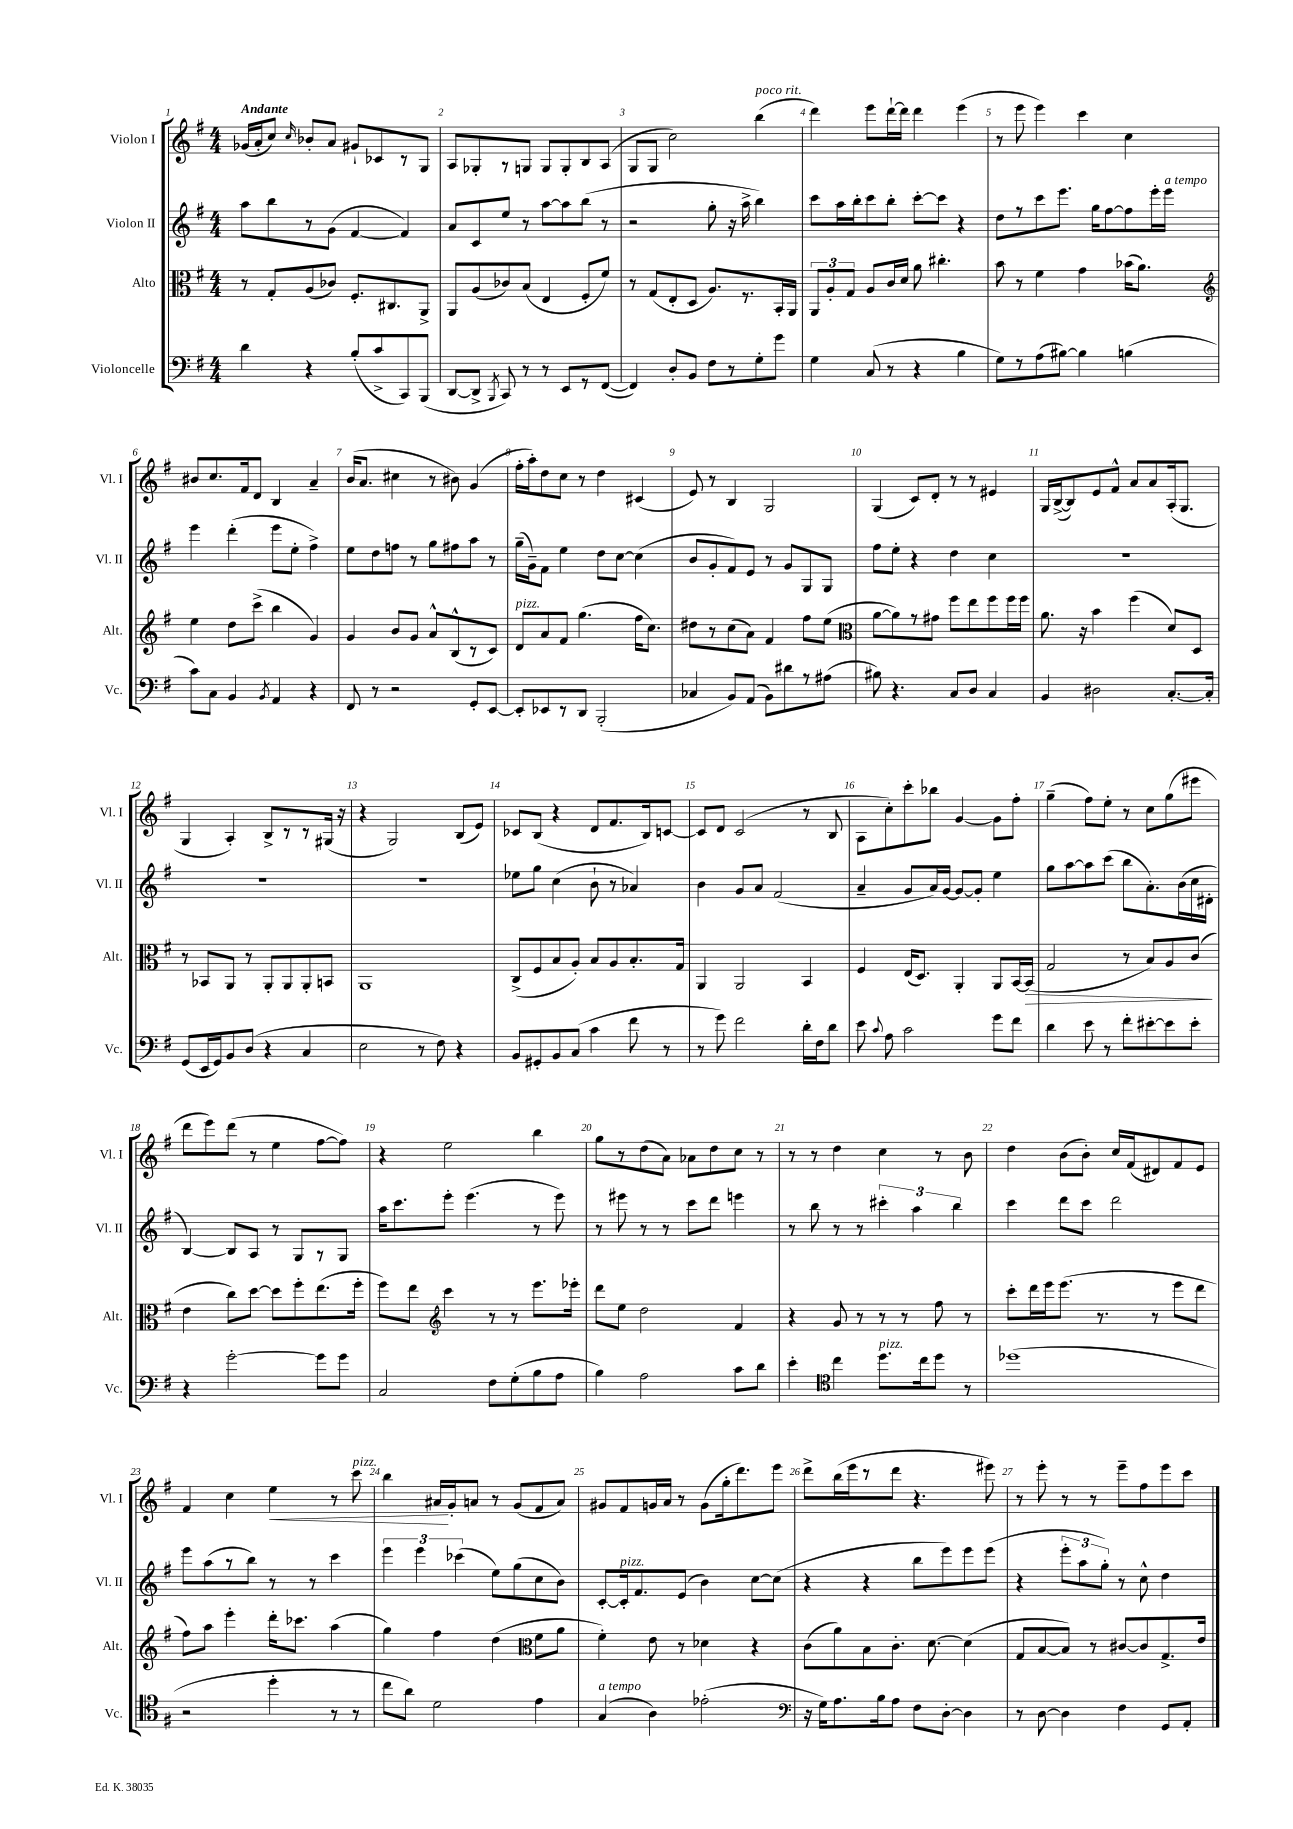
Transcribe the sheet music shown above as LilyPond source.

<<
\new StaffGroup <<
\new Staff = "s0" \with { instrumentName = "Violon I" shortInstrumentName = "Vl. I" } {
    \clef treble \key g \major \numericTimeSignature \time 4/4 \tempo "Andante"
    \autoBeamOff ges'16[( a'16-. c''8]) \grace { c''16 } bes'8[-. a'8] gis'8[-! ces'8 r8 g8] |
    a8[ ges8-. r8 g8] g8[ g8-. b8 a8]( |
    g8[ g8] c''2) b''4^\markup { \italic "poco rit." }( |
    d'''4) e'''8[ d'''16~-! d'''16] d'''4 e'''4( |
    r8 e'''8 e'''4) c'''4 c''4 |
    bis'8[ c''8. fis'16 d'8] b4 a'4-- |
    b'16[( a'8.] cis''4 r8 bis'8) g'4( |
    fis''16[-. a''16-.) d''8 c''8] r8 d''4 cis'4( |
    e'8) r8 b4 g2 |
    g4( c'8[) d'8]-. r8 r8 eis'4 |
    g16[ b16~->( b8) e'8 fis'8]-^ a'8[ a'8 a16-.( g8.] |
    g4 a4-.) b8[-> r8 r8 gis16]( r16 |
    r4 g2) b8[( e'8]) |
    ces'8[ b8]( r4 d'8[ fis'8. b16) c'8]~ |
    c'8[ d'8] c'2( r8 b8 |
    a8[ c''8-.) c'''8-. bes''8] g'4~ g'8[ fis''8]-. |
    g''4--( fis''8[) e''8]-. r8 c''8[ g''8( eis'''8] |
    d'''8[ e'''8) d'''8]( r8 e''4 fis''8[~ fis''8]) |
    r4 e''2 b''4 |
    g''8[ r8 d''8( a'8]) aes'8[ d''8 c''8] r8 |
    r8 r8 d''4 c''4 r8 b'8 |
    d''4 b'8[( b'8]-.) c''16[ fis'16( dis'8) fis'8 e'8] |
    fis'4 c''4 e''4\< r8 c'''8^\markup { \italic "pizz." } |
    b''4 ais'16[\! g'16-. a'8] r8 g'8[( fis'8 a'8]) |
    gis'8[ fis'8 g'16 a'16] r8 g'8[( g''16-. d'''8.) e'''8] |
    d'''8[-> b''16( e'''16 r8 d'''8] r4. eis'''8) |
    r8 e'''8-. r8 r8 e'''8[-- fis''8 e'''8 c'''8] \bar "|." |
}
\new Staff = "s1" \with { instrumentName = "Violon II" shortInstrumentName = "Vl. II" } {
    \clef treble \key g \major \numericTimeSignature \time 4/4
    \autoBeamOff a''8[ b''8 r8 g'8]( fis'4~ fis'4) |
    a'8[ c'8 e''8] r8 a''8[~ a''8 b''8]( r8 |
    r2 g''8-. r16 a''16-> b''4) |
    c'''8[ a''16 b''16-. c'''8 b''8]-. c'''8[~-. c'''8] r4 |
    d''8[ r8 c'''8 e'''8.] g''16[ fis''8~ fis''8 e'''16-. e'''16]^\markup { \italic "a tempo" } |
    e'''4 d'''4-.( e'''8[ e''8]-. fis''4->) |
    e''8[ d''8 f''8] r8 g''8[ fis''8 a''8] r8 |
    g''16[--( g'16--) fis'8] e''4 d''8[ c''8]~ c''4( |
    b'8[ g'8-. fis'8) e'8] r8 g'8[ g8 g8] |
    fis''8[ e''8]-. r4 d''4 c''4 |
    R1 |
    R1 |
    R1 |
    ees''8[ g''8] c''4( b'8-! r8 aes'4) |
    b'4 g'8[ a'8] fis'2( |
    a'4-- g'8[ a'16) g'16]~ g'8[~ g'8]-. e''4 |
    g''8[ a''8~ a''8 c'''8]( b''8[ a'8.-.) b'16( c''16 dis'16]-. |
    b4~) b8[ a8] r8 g8[ r8 g8] |
    a''16[ c'''8. e'''8]-. e'''4.( r8 e'''8) |
    r8 eis'''8 r8 r8 c'''8[ d'''8] e'''4 |
    r8 b''8 r8 r8 \tuplet 3/2 { cis'''4-. a''4 b''4 } |
    c'''4 d'''8[ c'''8] d'''2 |
    e'''8[ a''8( r8 b''8]) r8 r8 c'''4 |
    \tuplet 3/2 { e'''4 e'''4 ces'''4( } e''8[) g''8( c''8 b'8]) |
    c'8[~-. c'16-.^\markup { \italic "pizz." } fis'8. e'8]( b'4) c''8[~ c''8]( |
    r4 r4 b''8[ e'''8) e'''8 e'''8]( |
    r4 \tuplet 3/2 { e'''8[-. a''8 g''8]-.) } r8 c''8-^ d''4 \bar "|." |
}
\new Staff = "s2" \with { instrumentName = "Alto" shortInstrumentName = "Alt." } {
    \clef alto \key g \major \numericTimeSignature \time 4/4
    \autoBeamOff r8 g8[-. a8( ces'8]) fis8.[-. cis8. a,8]-> |
    a,8[ a8( ces'8) b8]( e4 fis8[-. fis'8]) |
    r8 g8[( e8-. d8] a8.[) r8. b,16-. a,16] |
    \tuplet 3/2 { a,8[ a8-. g8] } a8[ c'16 d'16] a'8 cis''4.-. |
    b'8 r8 fis'4 g'4 bes'16[( a'8.]) |
    \clef treble e''4 d''8[ c'''8]->( b''4 g'4) |
    g'4 b'8[ g'8] a'8[-^ b8-^( r8 c'8]) |
    d'8[^\markup { \italic "pizz." } a'8 fis'8] g''4.( fis''16[ c''8.]) |
    dis''8[ r8 c''8( a'8]) fis'4 fis''8[ e''8]( |
    \clef alto a'8[~ a'8) r8 gis'8] fis''8[ e''8 fis''8 fis''16 fis''16] |
    a'8. r16 b'4 fis''4( d'8[) d8] |
    r8 bes,8[ a,8] r8 a,8[-. a,8 a,8-. b,8] |
    a,1 |
    c8[->( fis8 b8 a8]-.) b8[ a8 b8.-. g16] |
    a,4 a,2 b,4 |
    fis4 e16[( d8.]) a,4-. a,8[ b,16~ b,16]\>( |
    g2 r8 b8[) a8 c'8]\!( |
    e'4 c''8[) d''8]~ d''8[ fis''8-. e''8.( fis''16]-. |
    fis''8[) e''8] \clef treble c'''4 r8 r8 e'''8.[ ees'''16]-. |
    d'''8[ e''8] d''2 fis'4 |
    r4 g'8 r8 r8 r8 fis''8 r8 |
    c'''8[-. d'''16 e'''16 e'''8.]( r8. r8 e'''8[ d'''8] |
    fis''8[) a''8] e'''4-. d'''16[-. ces'''8.] a''4( |
    g''4) fis''4 d''4( \clef alto fis'8[ a'8] |
    fis'4-.) e'8 r8 des'4 r4 |
    c'8[( a'8) b8 c'8.]-. d'8.~ d'4( |
    g8[ b8~ b8]) r8 cis'8[~ cis'8 g8.-> e'16] \bar "|." |
}
\new Staff = "s3" \with { instrumentName = "Violoncelle" shortInstrumentName = "Vc." } {
    \clef bass \key g \major \numericTimeSignature \time 4/4
    \autoBeamOff d'4 r4 b8[-.( c'8-> c,8) b,,8]( |
    d,8[~ d,8]-> \acciaccatura { b,,8 } c,8) r8 r8 e,8[ r8 fis,8]~( |
    fis,4) d8[-. b,8] fis8[ r8 g8-. g'8] |
    g4 c8( r8 r4 b4 |
    g8[) r8 a8( bis8]~) bis4 b4( |
    c'8[) c8] b,4 \acciaccatura { b,8 } a,4 r4 |
    fis,8 r8 r2 g,8[-. e,8]~ |
    e,8[-. ees,8 r8 d,8] b,,2-.( |
    ces4 b,8[) a,8]( b,8[) dis'8 r8 ais8]( |
    bis8) r4. c8[ d8] c4 |
    b,4 dis2 c8.[~-. c16]-. |
    g,8[( e,16 g,16) b,8 d8]( r4 c4 |
    e2 r8 fis8) r4 |
    b,8[ gis,8-. b,8 c8]( c'4 fis'8 r8 |
    r8 g'8) fis'2 d'16[-. fis16 d'8] |
    e'8 \appoggiatura { c'8 } a8 c'2 g'8[ fis'8] |
    d'4 e'8 r8 fis'8[-. eis'8~-. eis'8 eis'8]-. |
    r4 g'2~-. g'8[ g'8] |
    c2 fis8[ g8-.( b8 a8] |
    b4) a2 c'8[ d'8] |
    e'4-. \clef tenor c''4 d''8.[^\markup { \italic "pizz." } c''16 d''8] r8 |
    des''1( |
    r2 d''4-. r8 r8 |
    c''8[ a'8]) d'2 e'4 |
    g4^\markup { \italic "a tempo" }( a4) ees'2-.( |
    \clef bass r16 g16[) a8. b16 a8] fis8[ d8]~-. d4 |
    r8 d8~ d4 fis4 g,8[ a,8]-. \bar "|." |
}
>>
>>
\layout { \context { \Score \override BarNumber.break-visibility = ##(#f #t #t) barNumberVisibility = #all-bar-numbers-visible } }
